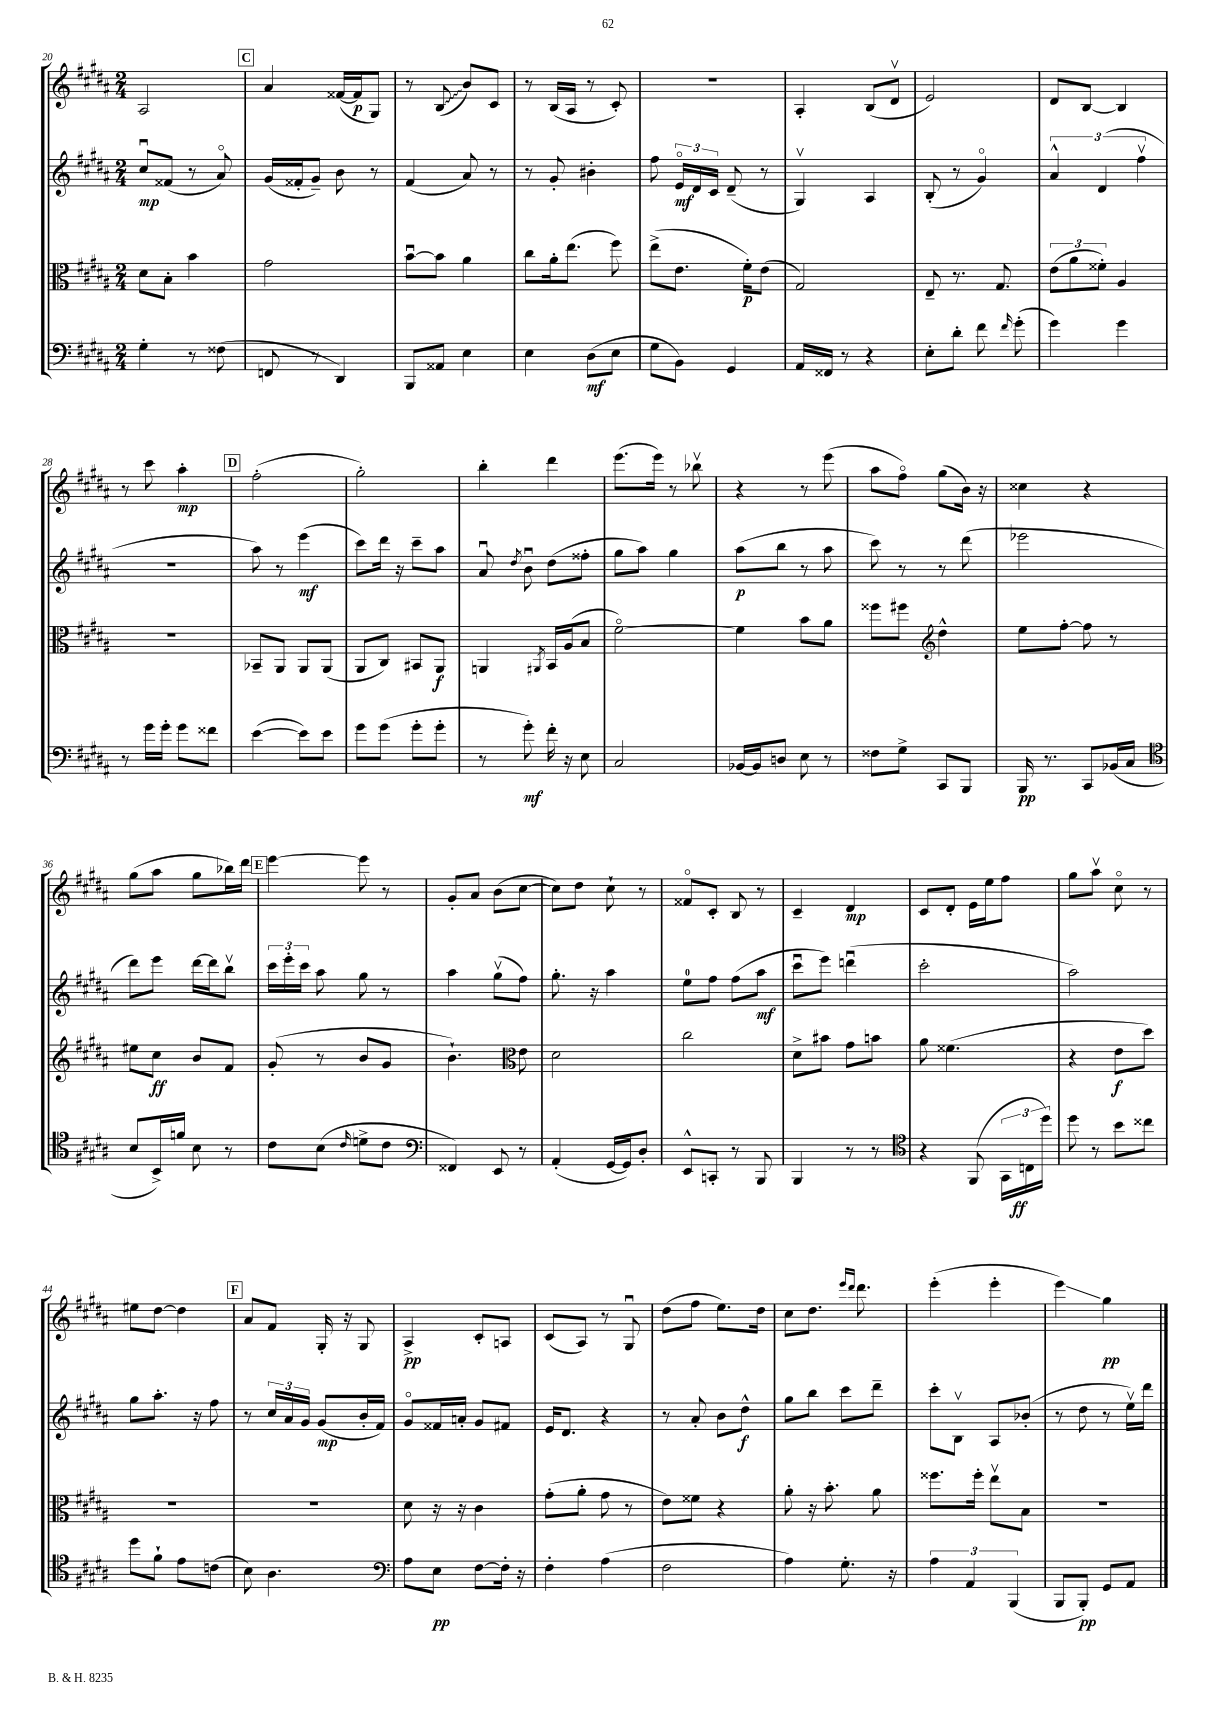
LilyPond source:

<<
\new StaffGroup <<
\new Staff = "s0" {
    \clef treble \key b \major \numericTimeSignature \time 2/4
    \autoBeamOff ais2 |
    \mark \markup { \box "C" } ais'4 fisis'16[~( fisis'16\p gis8]) |
    r8 \once \override Glissando.style = #'zigzag b8\glissando( b'8[) cis'8] |
    r8 b16[( ais16] r8 cis'8-.) |
    R2 |
    ais4-. b8[( dis'8]\upbow |
    e'2) |
    dis'8[ b8]~ b4 |
    r8 cis'''8 ais''4-.\mp |
    \mark \markup { \box "D" } fis''2-.( |
    gis''2-.) |
    b''4-. dis'''4 |
    e'''8.[( e'''16]) r8 bes''8\upbow |
    r4 r8 e'''8( |
    ais''8[ fis''8]\flageolet) gis''8[( b'16]) r16 |
    cisis''4 r4 |
    gis''8[( ais''8] gis''8[ bes''16) dis'''16] |
    \mark \markup { \box "E" } e'''4~ e'''8 r8 |
    gis'8[-. ais'8] b'8[( cis''8]~ |
    cis''8[) dis''8] cis''8-! r8 |
    fisis'8[\flageolet cis'8]-. b8 r8 |
    cis'4-- dis'4\mp |
    cis'8[ dis'8]-. e'16[ e''16 fis''8] |
    gis''8[ ais''8]\upbow cis''8\flageolet r8 |
    eis''8[ dis''8]~ dis''4 |
    \mark \markup { \box "F" } ais'8[ fis'8] gis16-. r16 gis8 |
    ais4->\pp cis'8[-. a8] |
    cis'8[( ais8]) r8 gis8\downbow |
    dis''8[( fis''8] e''8.[) dis''16] |
    cis''8[ dis''8.] \grace { e'''16[ dis'''16] } dis'''8. |
    e'''4-.( e'''4-. |
    e'''4\glissando) gis''4\pp \bar "|." |
}
\new Staff = "s1" {
    \clef treble \key b \major \numericTimeSignature \time 2/4
    \autoBeamOff cis''8[\downbow\mp fisis'8]( r8 ais'8\flageolet) |
    \mark \markup { \box "C" } gis'16[( fisis'16-. gis'8]--) b'8 r8 |
    fis'4( ais'8) r8 |
    r8 gis'8-. bis'4-. |
    fis''8 \tuplet 3/2 { e'16[\flageolet\mf dis'16 cis'16] } dis'8--( r8 |
    gis4\upbow) ais4 |
    b8-.( r8 gis'4\flageolet) |
    \tuplet 3/2 { ais'4-^ dis'4( fis''4\upbow } |
    R2 |
    \mark \markup { \box "D" } ais''8) r8 e'''4\mf( |
    cis'''8[) dis'''16] r16 cis'''8[-- ais''8] |
    ais'8\downbow \acciaccatura { dis''8 } b'8\downbow dis''8[( fisis''8]-. |
    gis''8[ ais''8]) gis''4 |
    ais''8[\p( b''8] r8 ais''8 |
    cis'''8) r8 r8 dis'''8( |
    ees'''2 |
    dis'''8[) e'''8] dis'''16[~ dis'''16 b''8]\upbow |
    \mark \markup { \box "E" } \tuplet 3/2 { cis'''16[ e'''16-. cis'''16] } ais''8 gis''8 r8 |
    ais''4 gis''8[\upbow( fis''8]) |
    gis''8.-. r16 ais''4 |
    e''8[-0 fis''8] fis''8[( ais''8]\mf |
    cis'''8[\downbow e'''8]) d'''4\downbow( |
    cis'''2-. |
    ais''2) |
    gis''8[ ais''8.]-. r16 fis''8 |
    \mark \markup { \box "F" } r8 \tuplet 3/2 { cis''16[ ais'16 gis'16] } gis'8[\mp( b'16-. fis'16]) |
    gis'8[\flageolet fisis'16 a'16]-. gis'8[ fis'8] |
    e'16[ dis'8.] r4 |
    r8 ais'8-. b'8[ dis''8]-^\f |
    gis''8[ b''8] cis'''8[ dis'''8]-- |
    cis'''8[-. b8]\upbow ais8[ bes'8]-.( |
    r8 dis''8 r8 e''16[\upbow) dis'''16] \bar "|." |
}
\new Staff = "s2" {
    \clef alto \key b \major \numericTimeSignature \time 2/4
    \autoBeamOff dis'8[ b8]-. b'4 |
    \mark \markup { \box "C" } gis'2 |
    b'8[~\downbow b'8] ais'4 |
    cis''8[ ais'16-. e''8.]( fis''8) |
    e''8[->( e'8.] fis'16[-.\p) e'8]( |
    gis2) |
    e8-- r8. gis8. |
    \tuplet 3/2 { e'8[( ais'8 fisis'8]-.) } ais4 |
    r2 |
    \mark \markup { \box "D" } bes,8[-- ais,8] ais,8[ ais,8]( |
    ais,8[ cis8]) bis,8[ ais,8]\f |
    a,4 \acciaccatura { ais,8 } b,16[ ais16( b8] |
    fis'2~\flageolet) |
    fis'4 b'8[ ais'8] |
    fisis''8[ fis''8] \clef treble dis''4-^ |
    e''8[ fis''8]~-. fis''8 r8 |
    eis''8[ cis''8]\ff b'8[ fis'8] |
    \mark \markup { \box "E" } gis'8-.( r8 b'8[ gis'8] |
    b'4.-!) \clef alto e'8 |
    dis'2 |
    cis''2 |
    dis'8[-> bis'8] gis'8[ b'8] |
    ais'8 fisis'4.( |
    r4 e'8[\f dis''8]) |
    R2 |
    \mark \markup { \box "F" } R2 |
    dis'8 r16 r16 cis'4 |
    gis'8[-.( ais'8]-. gis'8 r8 |
    e'8[) fisis'8] r4 |
    ais'8-. r16 b'8.-. ais'8 |
    fisis''8.[ fisis''16]-. e''8[\upbow b8] |
    R2 \bar "|." |
}
\new Staff = "s3" {
    \clef bass \key b \major \numericTimeSignature \time 2/4
    \autoBeamOff gis4-. r8 fisis8( |
    \mark \markup { \box "C" } f,8 r8 dis,4) |
    b,,8[ aisis,8] e4 |
    e4 dis8[\mf( e8] |
    gis8[ b,8]) gis,4 |
    ais,16[ fisis,16] r8 r4 |
    e8[-. dis'8]-. fis'8 \grace { fis'16 } gis'8-.( |
    gis'4) gis'4 |
    r8 gis'16[ gis'16]-. gis'8[ fisis'8] |
    \mark \markup { \box "D" } e'4~( e'8[) e'8] |
    gis'8[ gis'8]( gis'8[-. gis'8]-. |
    r8 gis'8-.\mf) fis'16-. r16 e8 |
    cis2 |
    bes,16[~ bes,16 d8] e8 r8 |
    fisis8[ gis8]-> cis,8[ b,,8] |
    b,,16\pp r8. cis,8[ bes,16( cis16] |
    \clef tenor b8[ b,16->) f'16] b8 r8 |
    \mark \markup { \box "E" } cis'8[ b8]( \grace { cis'16 } d'8[-> cis'8] |
    \clef bass fisis,4) e,8 r8 |
    ais,4-.( gis,16[~ gis,16) dis8]-. |
    e,8[-^ c,8]-. r8 b,,8 |
    b,,4 r8 r8 |
    \clef tenor r4 fis,8( \tuplet 3/2 { gis,16[ c16\ff dis''16]) } |
    dis''8 r8 b'8[ cisis''8] |
    dis''8[ fis'8]-! e'8[ c'8]( |
    \mark \markup { \box "F" } b8) ais4. |
    \clef bass ais8[ e8]\pp fis8[~ fis16]-. r16 |
    fis4-. ais4( |
    fis2 |
    ais4) gis8.-. r16 |
    \tuplet 3/2 { ais4 ais,4 b,,4( } |
    b,,8[ b,,8]-.\pp) gis,8[ ais,8] \bar "|." |
}
>>
>>
\layout { \context { \Score currentBarNumber = #20 } }
